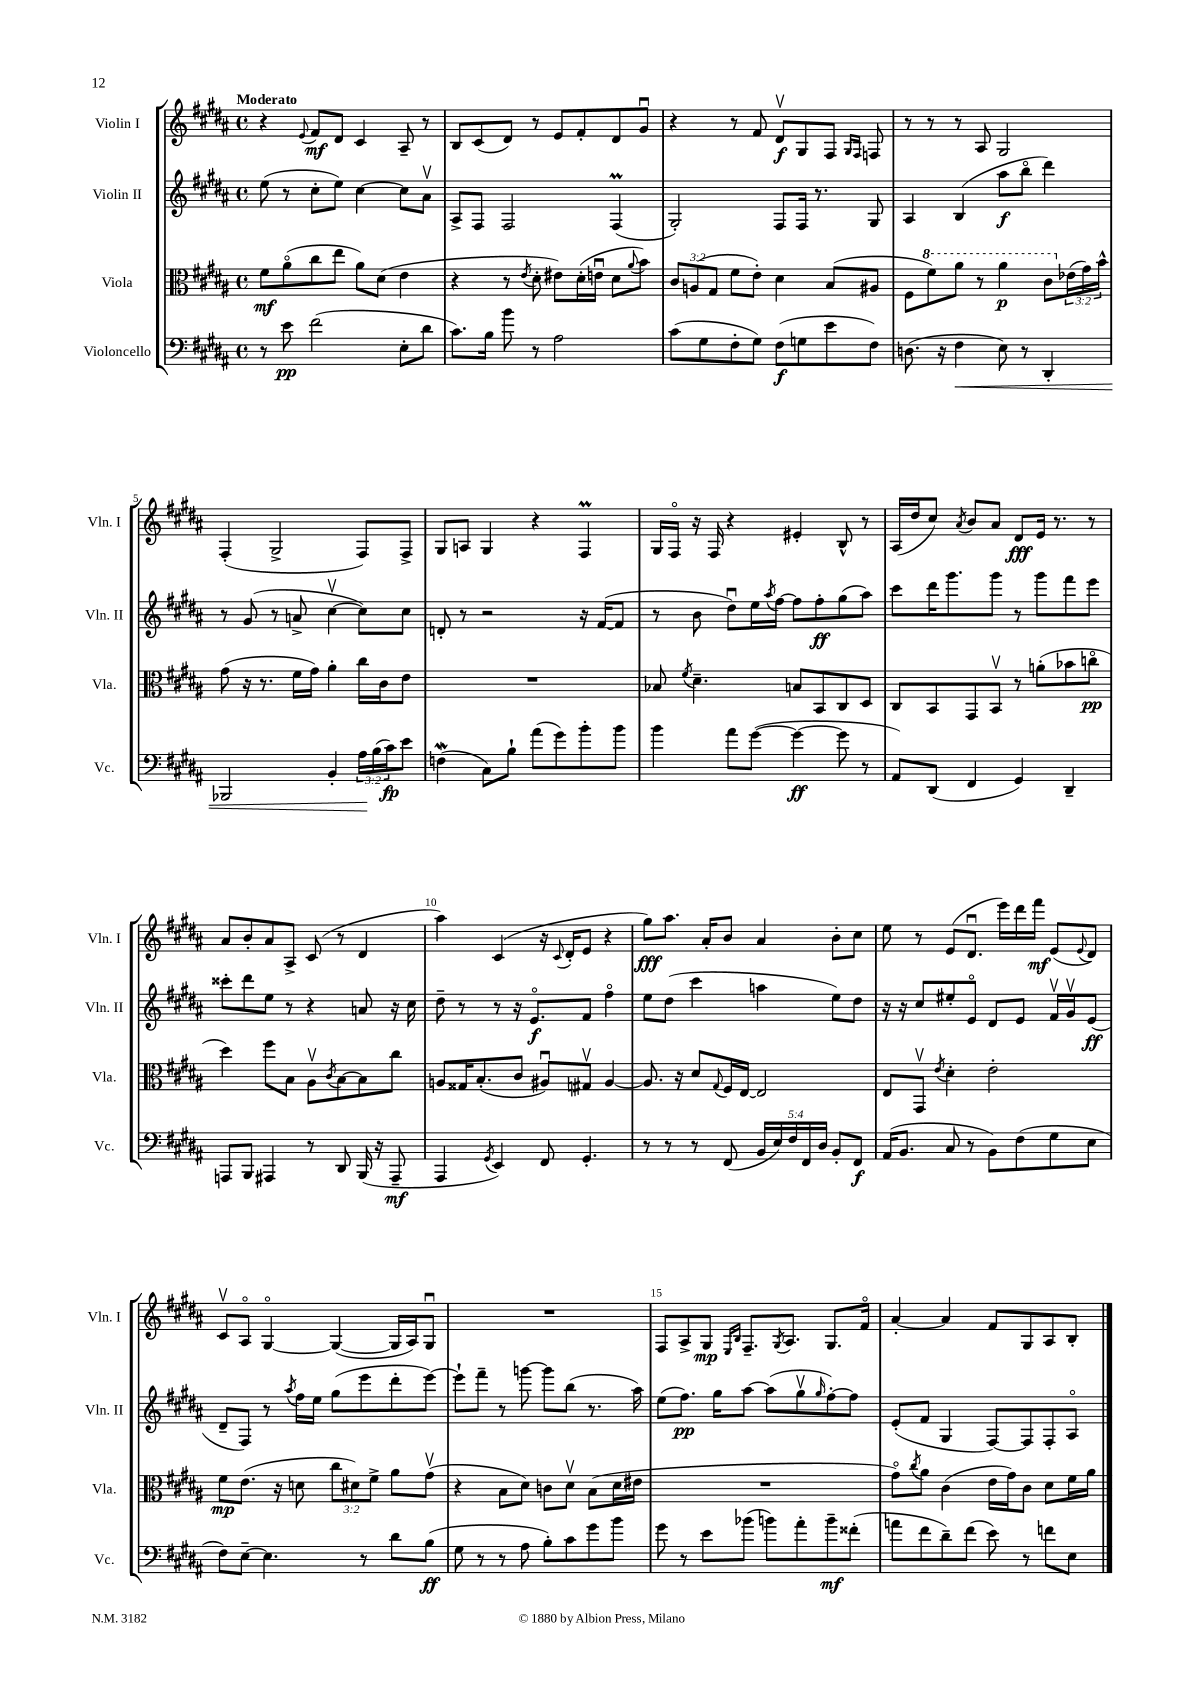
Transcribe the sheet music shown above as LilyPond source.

<<
\new StaffGroup <<
\new Staff = "s0" \with { instrumentName = "Violin I" shortInstrumentName = "Vln. I" } {
    \clef treble \key b \major \defaultTimeSignature \time 4/4 \tempo "Moderato"
    r4 \appoggiatura { e'8 } fis'8\mf dis'8 cis'4 ais8-- r8 |
    b8 cis'8( dis'8) r8 e'8 fis'8-. dis'8 gis'8\downbow |
    r4 r8 fis'8 dis'8\upbow\f gis8 fis8 \grace { gis16 fis16 } f8 |
    r8 r8 r8 ais8 gis2 |
    fis4-.( gis2-> fis8) fis8-> |
    gis8 a8 gis4 r4 fis4\prall |
    gis16 fis16\flageolet r16 fis16 r4 eis'4-. b8-^ r8 |
    ais16( dis''16 cis''8) \acciaccatura { ais'8 } b'8 ais'8 dis'8\fff e'16 r8. r8 |
    ais'8 b'8-. ais'8 ais8-> cis'8( r8 dis'4 |
    ais''4) cis'4( r16 \appoggiatura { cis'8 } dis'16-. e'8 r4 |
    gis''8\fff) ais''8. ais'16-. b'8 ais'4 b'8-. cis''8 |
    e''8 r8 e'8( dis'8.\downbow e'''16) dis'''16 fis'''16\mf e'8( \appoggiatura { e'8 } dis'8) |
    cis'8\upbow ais8\flageolet gis4~\flageolet gis4~( gis16 ais16) gis8\downbow |
    R1 |
    fis8 ais8-> gis8\mp \grace { e16 b16 } fis8.-- \acciaccatura { gis8 } ais8. gis8. fis'16\flageolet |
    ais'4~-. ais'4 fis'8 gis8 ais8 b8-. \bar "|." |
}
\new Staff = "s1" \with { instrumentName = "Violin II" shortInstrumentName = "Vln. II" } {
    \clef treble \key b \major \defaultTimeSignature \time 4/4
    e''8( r8 cis''8-. e''8) cis''4~ cis''8 ais'8\upbow |
    ais8-> fis8 fis2 fis4\prall( |
    gis2-.) fis8 fis16 r8. gis8 |
    ais4 b4( ais''8\f b''8\flageolet dis'''4) |
    r8 gis'8( r8 a'8-> cis''4~\upbow cis''8) cis''8 |
    d'8-. r8 r2 r16 fis'16~( fis'8 |
    r8 b'8 dis''8\downbow) e''16 \acciaccatura { ais''8 } fis''16~ fis''8 fis''8-.\ff gis''8( ais''8) |
    cis'''8 dis'''16 gis'''8. gis'''8 r8 gis'''8 fis'''8 e'''8 |
    cisis'''8-. dis'''8 e''8 r8 r4 a'8 r16 cis''16 |
    dis''8-- r8 r8 r16 e'8.\flageolet\f fis'8 fis''4\flageolet |
    e''8 dis''8( cis'''4 a''4 e''8) dis''8 |
    r16 r16 cis''8 eis''8-. e'8\flageolet dis'8 e'8 fis'16\upbow gis'16\upbow e'8\ff( |
    dis'8-- fis8) r8 \acciaccatura { ais''8 } fis''16 e''16 gis''8( e'''8 dis'''8-. e'''8~) |
    e'''8-! fis'''8-- r8 g'''8~ g'''8 b''8( r8. ais''16) |
    e''8( fis''8.\pp) gis''16 ais''8~ ais''8( gis''8\upbow \grace { gis''16 } fis''8~-.) fis''8 |
    e'8-.( fis'8 gis4 fis8~) fis8 fis8-. ais8\flageolet \bar "|." |
}
\new Staff = "s2" \with { instrumentName = "Viola" shortInstrumentName = "Vla." } {
    \clef alto \key b \major \defaultTimeSignature \time 4/4 \override Staff.TupletNumber.text = #tuplet-number::calc-fraction-text
    fis'8\mf ais'8\flageolet( cis''8 e''8 ais'8) dis'8( e'4 |
    r4 r8 \acciaccatura { e'8 } dis'8-. eis'8) dis'16-.( e'16\downbow dis'8 \appoggiatura { ais'8 } b'8) |
    \tuplet 3/2 { cis'8 a8( gis8 } fis'8 e'8-.) dis'4 b8( ais8 |
    fis8 \ottava #1 fis''8) ais''8 r8 ais''4\p cis''8 \ottava #0 \tuplet 3/2 { ees'16( gis'16) b'16-^ } |
    gis'8( r16 r8. fis'16 gis'16) ais'4-. cis''16 cis'16 e'8 |
    R1 |
    bes8 \acciaccatura { fis'8 } dis'4.-- b8 b,8 cis8 dis8 |
    cis8 b,8 gis,8 b,8\upbow r8 a'8-.( bes'8 c''8\flageolet\pp |
    dis''4) fis''8 b8 ais8\upbow \acciaccatura { cis'8 } b8~ b8 cis''8 |
    a8 gisis16 b8.-.( cis'8 ais8\downbow) gis8\upbow ais4~ |
    ais8. r16 dis'8 \appoggiatura { gis8 } fis16 e16~ e2 |
    e8 gis,8\upbow \acciaccatura { e'8 } dis'4-. e'2-. |
    fis'8\mp e'8.( r16 d'8 \tuplet 3/2 { cis''8 dis'8) fis'8-> } ais'8 gis'8\upbow( |
    r4 b8 dis'8) c'8 dis'8\upbow b8( dis'16 eis'16 |
    R1 |
    gis'8\flageolet) \acciaccatura { cis''8 } ais'8 cis'4( e'16 gis'16) cis'8 dis'8 fis'16 ais'16 \bar "|." |
}
\new Staff = "s3" \with { instrumentName = "Violoncello" shortInstrumentName = "Vc." } {
    \clef bass \key b \major \defaultTimeSignature \time 4/4 \override Staff.TupletNumber.text = #tuplet-number::calc-fraction-text
    r8 e'8\pp fis'2( e8-. dis'8 |
    cis'8.) b16 b'8 r8 ais2 |
    cis'8( gis8 fis8-. gis8) fis8\f( g8 e'8 fis8) |
    d8.( r16 fis4\< e8) r8 dis,4-. |
    bes,,2 b,4-. \tuplet 3/2 { ais16\! b16( cis'16\fp) } e'8 |
    f4\mordent( cis8) b8-! ais'8( gis'8) b'8-. b'8 |
    b'4 ais'8 gis'8~( gis'4~\ff gis'8 r8 |
    ais,8) dis,8( fis,4 gis,4) dis,4-- |
    a,,8 b,,8 ais,,4 r8 dis,8 b,,16( r16 ais,,8--\mf |
    ais,,4 \acciaccatura { gis,8 } e,4) fis,8 gis,4.-. |
    r8 r8 r8 fis,8( \tuplet 5/4 { b,16 e16) fis16 fis,16 dis16 } b,8-. fis,8\f |
    ais,16( b,8. cis8 r8 b,8) fis8( gis8 e8 |
    fis8) e8~-- e4. r8 dis'8 b8\ff( |
    gis8 r8 r8 ais8 b8-.) cis'8 gis'8 b'8 |
    gis'8 r8 e'8 bes'8( b'8) ais'8-. b'8--\mf fisis'8-.( |
    a'8 fis'8 dis'8--) fis'8( e'8) r8 f'8 e8 \bar "|." |
}
>>
>>
\layout { \context { \Score \override BarNumber.break-visibility = ##(#f #t #t) barNumberVisibility = #(every-nth-bar-number-visible 5) } }
